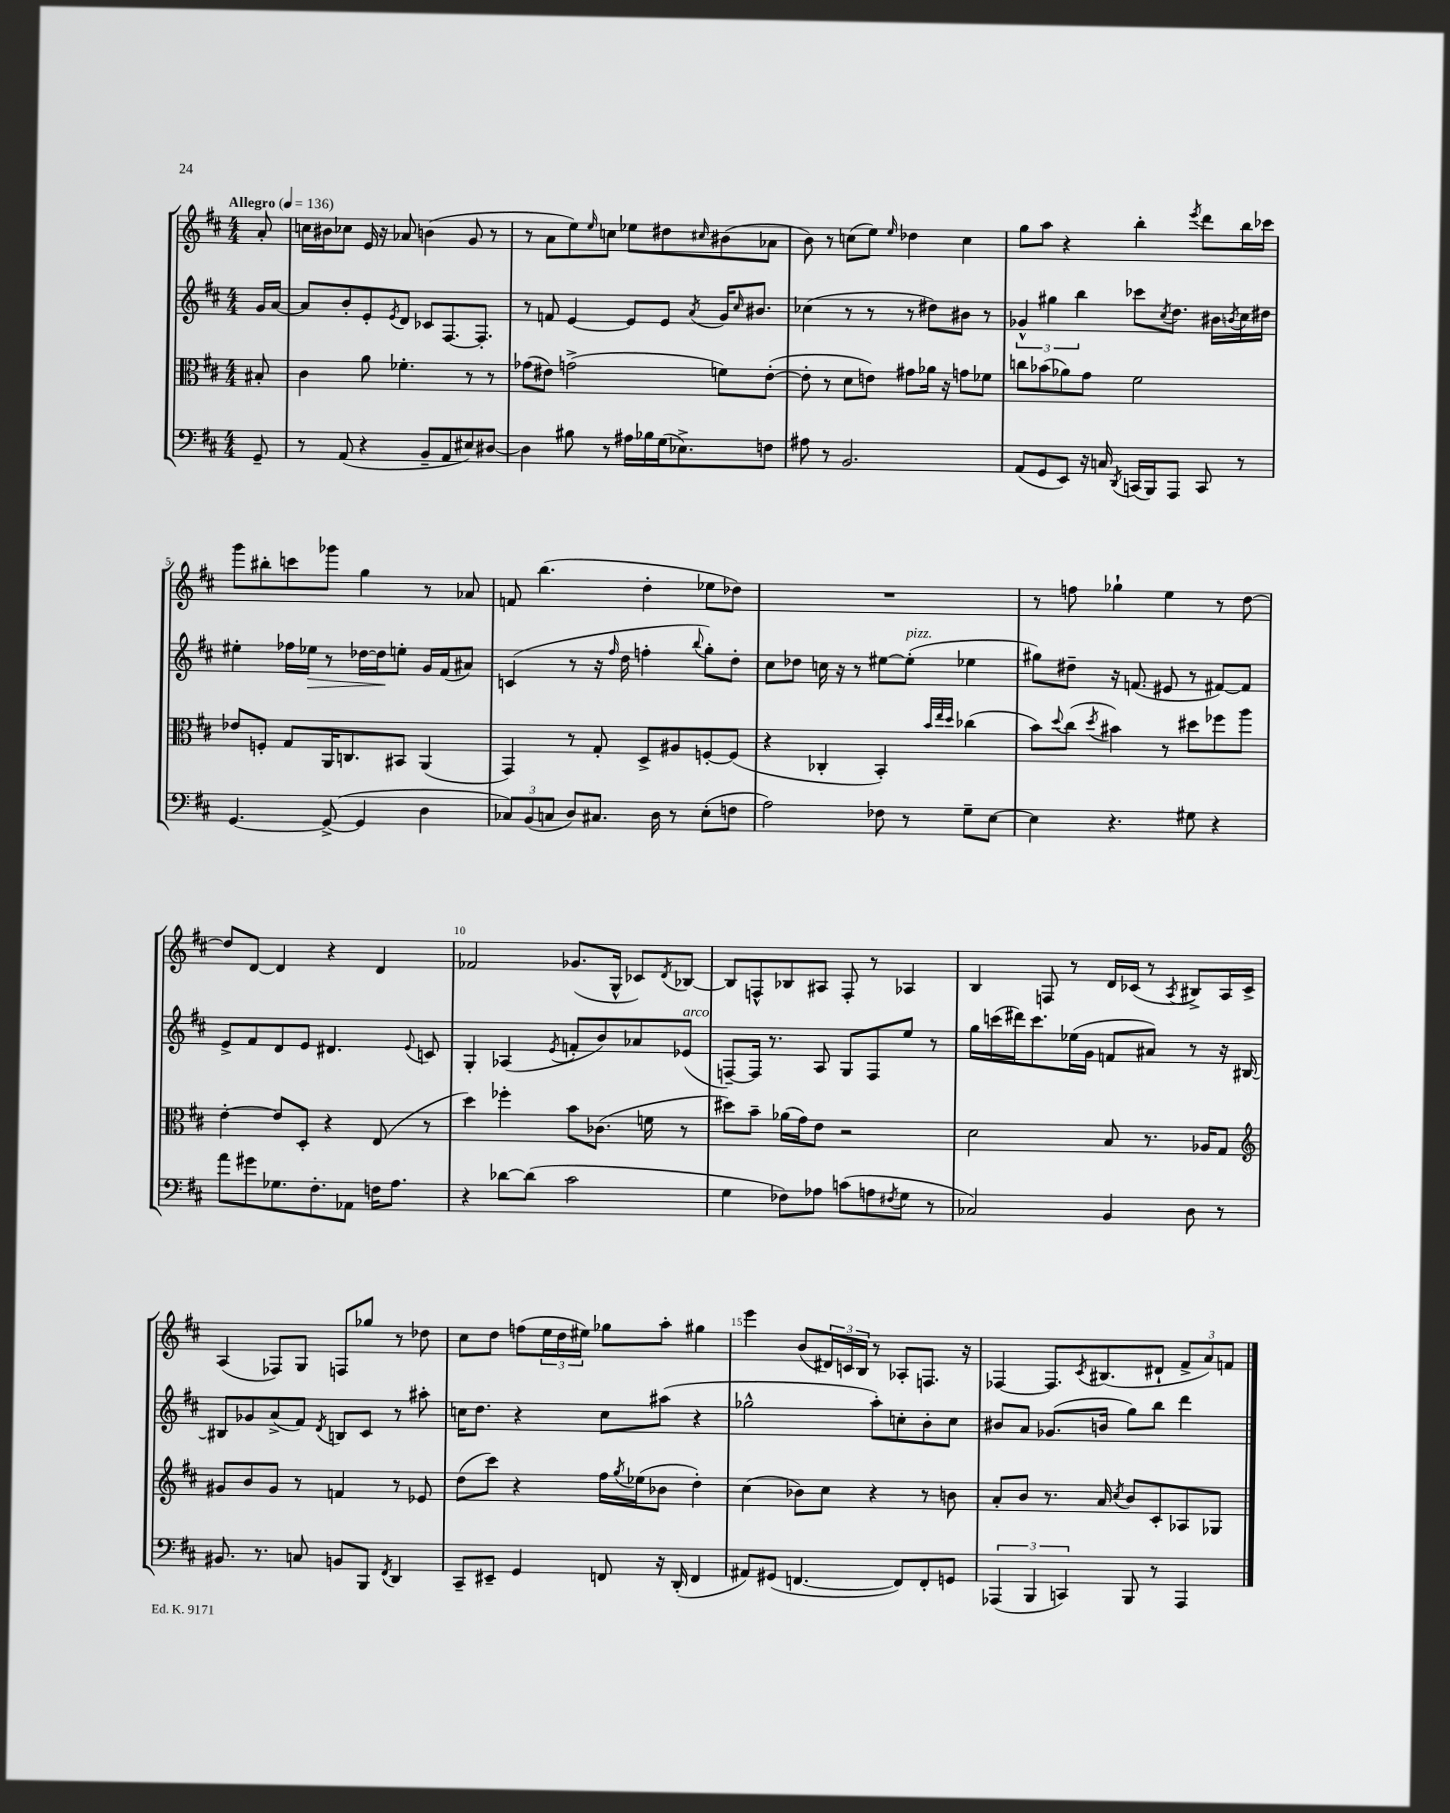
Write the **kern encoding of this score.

**kern	**kern	**kern	**dynam	**kern
*part4	*part3	*part2	*part2	*part1
*staff4	*staff3	*staff2	*staff2	*staff1
*clefF4	*clefC3	*clefG2	*	*clefG2
*k[f#c#]	*k[f#c#]	*k[f#c#]	*	*k[f#c#]
*M4/4	*M4/4	*M4/4	*	*M4/4
*MM136	*MM136	*MM136	*	*MM136
=	=	=	=	=
!	!	!	!	!LO:TX:a:B:t=Allegro
8GG~/	8B#X'/	16g/LL	.	8a'/
.	.	[16a/JJ	.	.
=1	=1	=1	=1	=1
8r	4c#\	8a/L]	.	16ccn\LL
.	.	.	.	16b#X\J
(8AA/	.	8b'/	.	8cc-X\J
4r	8a\	8e'/	.	16e/
.	.	.	.	16r
.	.	8qe/	.	.
.	4.f-X'\	8d/J	.	8a-X/
8BB~/L	.	8c-X/L	.	(4bn\
8AA/	.	[8.F#/	.	.
8E#X/)	8r	.	.	8g/
.	.	8.F#'/J]	.	.
[8D#X/J	8r	.	.	8r
=2	=2	=2	=2	=2
4D#\]	(8g-X\L	8r	.	8r
.	8e#X\J)	8fn/	.	8a\L
8B#X\	(2gn^\	[4e/	.	8ee\)
.	.	.	.	16qqee/
8r	.	.	.	8ccn\J
16A#X\LL	.	8e/L]	.	8ee-X\L
16B-X\	.	.	.	.
(16G\J	.	8e/J	.	8dd#X\
8.E-X^\)	.	.	.	.
.	.	8qa/	.	16qqcc#X/
.	8fn\L)	16g/KL	.	(8b#X\
.	.	16qqcc#/	.	.
.	.	8.b#X/J	.	.
8Fn\J	([8e#'\J	.	.	8a-X\J
=3	=3	=3	=3	=3
8A#X\	8e#'\]	(4cc-X\	.	8b\)
8r	8r	.	.	8r
2.BB/	8d\L	8r	.	(8ccn\L
.	8en\J)	8r	.	8ee\J)
.	.	.	.	16qqee/
.	8g#X\L	8r	.	4dd-X\
.	16a-X\Jk	8dd#X\L)	.	.
.	16r	.	.	.
.	8gn\L	8b#X\J	.	4cc\
.	8f-X\J	8r	.	.
=4	=4	=4	=4	=4
(8AA/L	8ccn\L	6g-X^^/	.	8gg\L
8GG/	(8b-X\	.	.	8aa\J
.	.	6gg#X\	.	.
8EE/J)	8a-X\)	.	.	4r
.	.	6bb\	.	.
16r	8g\J	.	.	.
16Cn/	.	.	.	.
8qDD/	.	.	.	.
(16CCn/LL	2f#\	8ccc-X\L	.	4bb'\
16BBB/J)	.	.	.	.
.	.	8qcc#/	.	.
8AAA/J	.	8.dd\J	.	.
.	.	.	.	8qeee/
8CC/	.	.	.	8ddd\L
.	.	16b#X\LL	.	.
.	.	8qbn/	.	.
8r	.	16cc#\	.	16bb\L
.	.	16dd#X\JJ	.	16ccc-X\JJ
!!LO:LB:g=z
=5	=5	=5	=5	=5
[4.GG/	8e-X/L	4ee#X'\	.	8ggg\L
.	8Fn'/J	.	.	8bb#X'\
.	8G/L	16ff-X\LL	.	8cccn\
!	!	!	!LO:HP:b	!
.	.	16ee-X\JJ	>	.
(8GG^/_	16AA/K	8r	.	8ggg-X\J
.	8.Cn/	.	.	.
4GG/]	.	[16dd-X\LL	.	4gg\
.	.	16dd-\J]	.	.
.	8BB#X/J	8een'\J	]	.
4D\	(4AA/	16g/LL	.	8r
.	.	(16f#/J	.	.
.	.	8a#X/J)	.	8a-X/
=6	=6	=6	=6	=6
12C-X/L)	4GG/)	(4cn/	.	8fn/
(12BB/	.	.	.	.
.	.	.	.	(4.bb\
12Cn/J	.	.	.	.
8D/L)	8r	8r	.	.
8.C#X/J	8G'/	16r	.	.
.	.	16qqff#/	.	.
.	.	16dd\	.	.
.	8D^/L	4ffn'\	.	4dd'\
16D\	.	.	.	.
8r	8A#X/	.	.	.
.	.	8qqbb/	.	.
(8E'\L	[8Fn'/	8gg'\L)	.	8ee-X\L
8Fn\J	(8F/J]	8dd'\J	.	8dd-X\J)
=7	=7	=7	=7	=7
2A\)	4r	8cc#\L	.	1r
.	.	8dd-X\J	.	.
.	4C-X'/	16ccn\	.	.
.	.	16r	.	.
.	.	8r	.	.
8F-X\	4BB'/)	[8ee#X\L	.	.
!	!	!LO:TX:a:i:t=pizz.	!	!
8r	.	(8ee#'\J]	.	.
.	32qqb/LLL	.	.	.
.	32qqee/	.	.	.
.	32qqdd/JJJ	.	.	.
8G~\L	(4cc-X\	4ee-X\	.	.
[8E\J	.	.	.	.
=8	=8	=8	=8	=8
4E\]	8b\L)	8gg#X\L)	.	8r
.	8qqdd/	.	.	.
.	(8cc#\J	8dd#X~\J	.	8ffn\
.	8qdd/	.	.	.
4.r	4b#X\)	16r	.	4gg-X`\
.	.	(8.fn/	.	.
.	8r	8e#X/	.	4ee\
8G#X\	8dd#X\L	8r	.	.
4r	8ff-X\	[8f#X/L)	.	8r
.	8aa\J	8f#/J]	.	[8dd\
!!LO:LB:g=z
=9	=9	=9	=9	=9
8a\L	[4e'\	8e^/L	.	8dd/L]
8g#X\	.	8f#/	.	[8d/J
8.G-X\	8e/L]	8d/	.	4d/]
.	8D'/J	8e/J	.	.
8.F#'\	.	.	.	.
.	4r	4.d#X/	.	4r
8AA-X\J	.	.	.	.
16Fn\KL	(8E/	.	.	4d/
8.A\J	.	.	.	.
.	.	8qqe/	.	.
.	8r	8cn/	.	.
=10	=10	=10	=10	=10
4r	4dd\)	4G'/	.	2f-X/
[8d-X\L	4ff-X'\	(4A-X/	.	.
(8d-\J]	.	.	.	.
.	.	8qe/	.	.
2c#\	8b\L	8fn'/L	.	(8.g-X/L
.	(8.c-X\J	8b/)	.	.
.	.	.	.	16G^^/Jk
.	.	8a-X/	.	8c-X/L)
.	16fn\	.	.	.
.	.	.	.	8qd/
!	!	!LO:TX:a:i:t=arco	!	!
.	8r	(8e-X/J	.	[8B-X/J
=11	=11	=11	=11	=11
4G\	8dd#X\L)	[8Fn~/L)	.	8B-/L]
.	8b~\J	16F/Jk]	.	8Fn^^/
.	.	8.r	.	.
8F-X\L)	(16a-X\LL	.	.	8B-X/
.	16g\J)	.	.	.
8A-X\J	8e\J	8A/	.	8A#X/J
(8cn\L	2r	8G/L	.	8F'/
8An\	.	8F/	.	8r
8qF#X/	.	.	.	.
8G\J	.	8ee/J	.	4A-X/
8r	.	8r	.	.
=12	=12	=12	=12	=12
2C-X/)	2d\	16gg\LL	.	4B/
.	.	(16cccn\	.	.
.	.	16ddd#X\J)	.	.
.	.	8.ccc\	.	.
.	.	.	.	8Fn/
.	.	(16ee-X\L	.	8r
.	.	16g\JJ	.	.
4BB/	8B/	8fn/L	.	16d/LL
.	.	.	.	(16c-X/JJ
.	8.r	8a#X/J)	.	8r
.	.	.	.	8qA/
8D\	.	8r	.	8B#X^/L)
.	16A-X/KL	.	.	.
8r	8G/J	16r	.	16A/L
.	.	[16B#X/	.	16c-^/JJ
!!LO:LB:g=z
=13	=13	=13	=13	=13
*	*clefG2	*	*	*
8.BB#X/	8g#X/L	8B#X/L]	.	(4A/
.	8b/	8g-X/	.	.
8.r	.	.	.	.
.	8g#/J	(8a^/	.	8F-X/L)
8Cn/	8r	8f#/J)	.	8G/J
.	.	8qd/	.	.
8BBn/L	4fn/	8Bn/L	.	8Fn/L
8BBB/J	.	8c#/J	.	8gg-X/J
8qFF#/	.	.	.	.
4DD/	8r	8r	.	8r
.	8e-X/	8aa#X'\	.	8dd-X\
=14	=14	=14	=14	=14
8CC#~/L	(8dd\L	16ccn\KL	.	8cc#\L
.	.	8.dd\J	.	.
8EE#X~/J	8ccc#\J)	.	.	8dd\J
4GG/	4r	4r	.	(8ffn\L
.	.	.	.	24ee\L
.	.	.	.	24dd\
.	.	.	.	24ee#X\JJ)
8FFn/	16ff#\LL	8cc\L	.	8gg-X\L
.	8qgg/	.	.	.
.	(16ee-X\J	.	.	.
16r	8b-X\J	(8aa#X\J	.	8aa'\J
(16DD'/	.	.	.	.
4FF/	4dd'\)	4r	.	4gg#X\
=15	=15	=15	=15	=15
8AA#X/L)	(4cc#\	2gg-X^^\	.	4eee\
(8GG#X/J	.	.	.	.
[4.FFn/	8b-X\L)	.	.	(8b/L
.	8cc#\J	.	.	24d#X/L)
.	.	.	.	24cn/
.	.	.	.	24B/JJ
.	4r	8aa'\L)	.	8r
8FF/L])	.	8ccn'\	.	8A-X'/L
8FF'/	8r	8b'\	.	8.Fn/J
8GGn/J	8bn\	8cc\J	.	.
.	.	.	.	16r
=16	=16	=16	=16	=16
(6AAA-X/	8a'/L	8b#X/L	.	[4F-X/
.	8b/J	8a/J	.	.
6BBB/	.	.	.	.
.	8.r	(8.g-X/L	.	8.F-/L]
6CCn/)	.	.	.	.
.	.	.	.	8qc#/
.	16a/	16bn/Jk	.	(8.B#X/
.	8qcc#/	.	.	.
8BBB/	8b/L	8gg\L)	.	.
8r	8c#'/	8bb\J	.	8d#X`/J
4AAA-/	8A-X/	4ddd\	.	12f#^/L
.	.	.	.	12a/)
.	8G-X/J	.	.	.
.	.	.	.	12fn/J
==	==	==	==	==
*-	*-	*-	*-	*-
